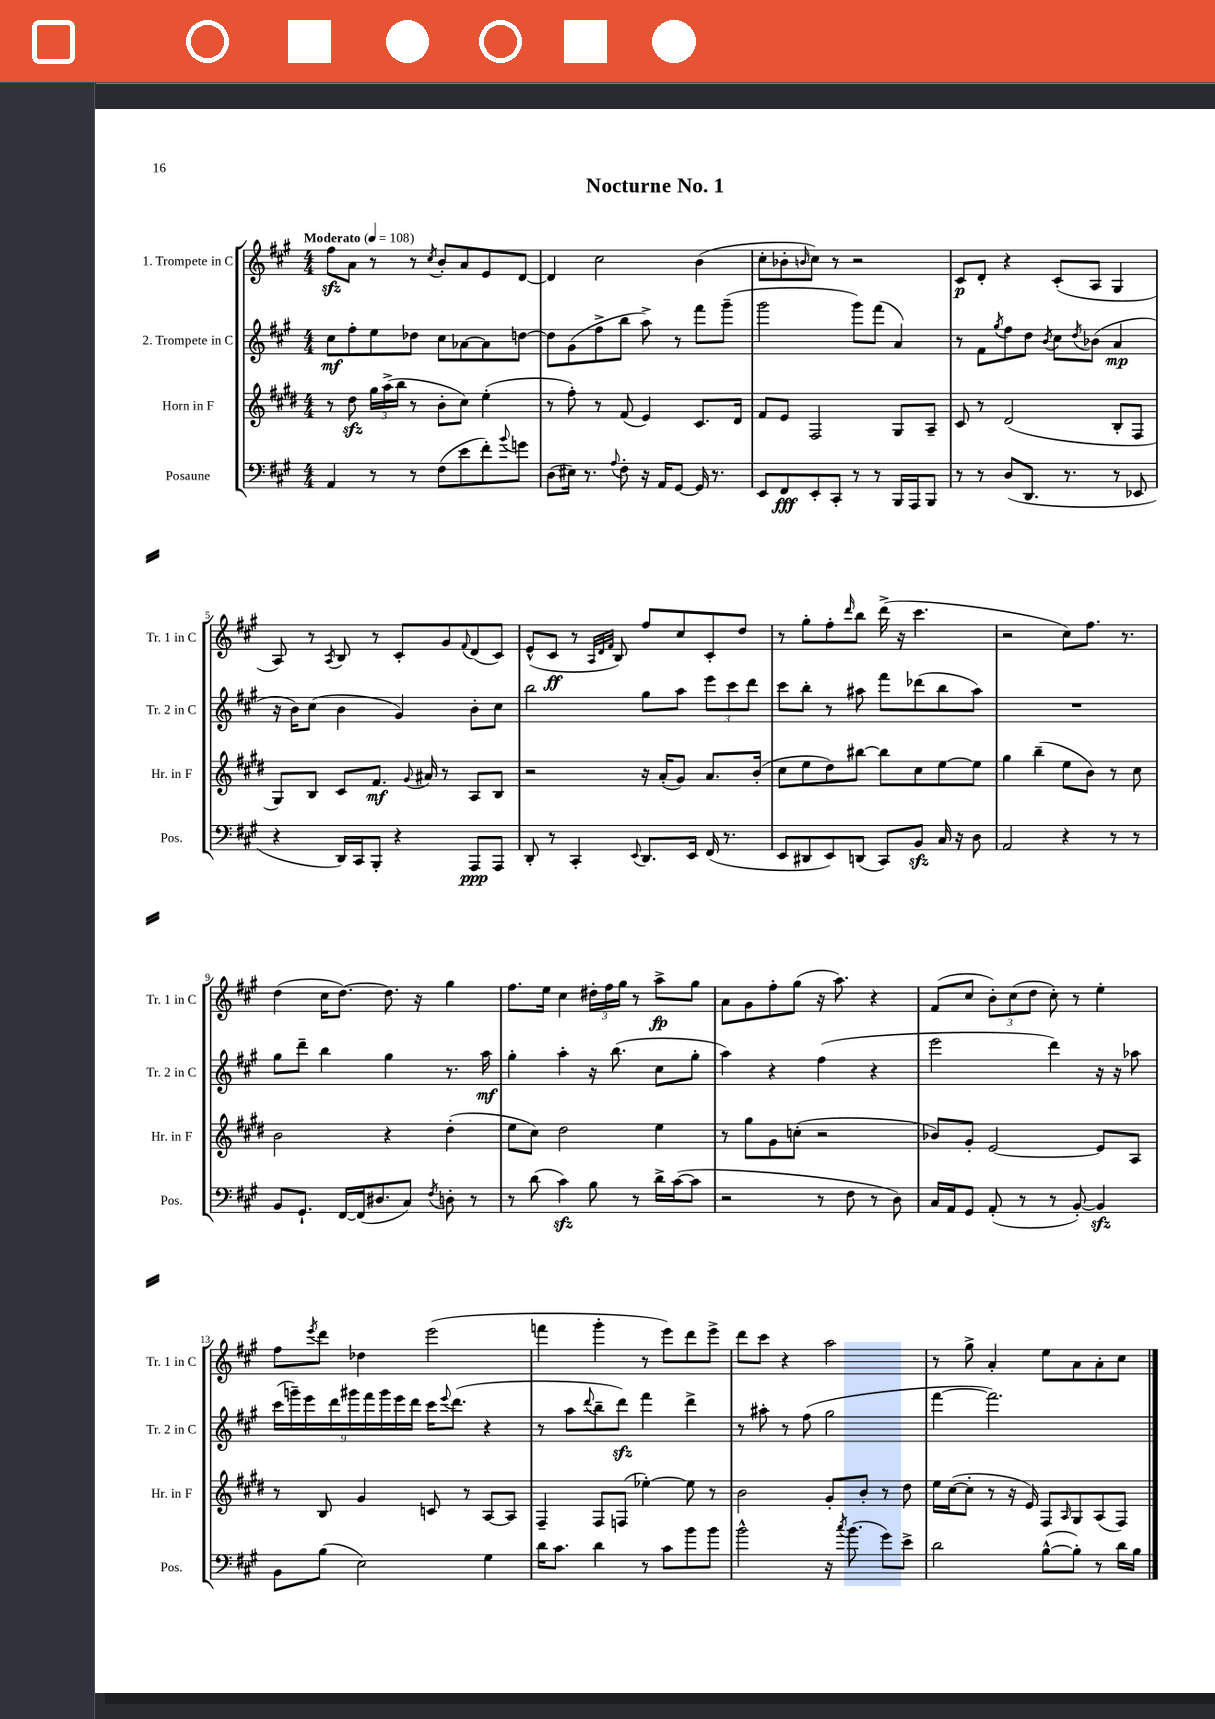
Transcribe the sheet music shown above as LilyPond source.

\header { title = "Nocturne No. 1" }
<<
\new StaffGroup <<
\new Staff = "s0" \with { instrumentName = "1. Trompete in C" shortInstrumentName = "Tr. 1 in C" } {
    \clef treble \key a \major \numericTimeSignature \time 4/4 \tempo "Moderato" 4 = 108
    fis''8\sfz a'8 r8 r8 \acciaccatura { cis''8 } b'8-. a'8 e'8 d'8~ |
    d'4 cis''2 b'4( |
    cis''8-. bes'8-. \grace { b'16 } cis''8) r8 r2 |
    cis'8\p d'8-. r4 cis'8-.( a8 gis4 |
    a8) r8 \acciaccatura { a8 } b8 r8 cis'8-. gis'8 \appoggiatura { fis'8 } d'8( cis'8) |
    e'8-^( cis'8\ff r8 \grace { a32 d'32 fis'32 } b8) fis''8 cis''8 cis'8-. d''8 |
    r8 gis''8-. fis''8-. \grace { d'''16 } b''8 d'''16->( r16 cis'''4. |
    r2 cis''8) fis''8. r8. |
    d''4( cis''16 d''8.~) d''8. r16 gis''4 |
    fis''8. e''16 cis''4 \tuplet 3/2 { dis''16-. fis''16 gis''16 } r8 a''8->\fp gis''8 |
    a'8 gis'8 fis''8-. gis''8( r16 a''8.) r4 |
    fis'8( cis''8 \tuplet 3/2 { b'8-.) cis''8( d''8 } cis''8-.) r8 e''4-. |
    fis''8 \acciaccatura { e'''8 } d'''8 des''4 e'''2( |
    f'''4 gis'''4-. r8 e'''8) d'''8 e'''8-> |
    d'''8 cis'''8 r4 a''2 |
    r8 gis''8-> a'4-. e''8 a'8 a'8-. cis''8 \bar "|." |
}
\new Staff = "s1" \with { instrumentName = "2. Trompete in C" shortInstrumentName = "Tr. 2 in C" } {
    \clef treble \key a \major \numericTimeSignature \time 4/4
    cis''8\mf fis''8-. e''8 des''8 cis''8 aes'8~ aes'8 d''8~ |
    d''8 gis'8( fis''8-> b''8 a''8->) r8 fis'''8 gis'''8--( |
    gis'''2 gis'''8) fis'''8( a'4) |
    r8 fis'8 \acciaccatura { gis''8 } fis''8 d''8 \acciaccatura { b'8 } cis''8 \acciaccatura { d''8 } bes'8( a'4\mp |
    r16 b'16) cis''8( b'4 gis'4) b'8-. cis''8 |
    b''2 gis''8 a''8 \tuplet 3/2 { e'''8 cis'''8 d'''8 } |
    cis'''8 b''8-. r8 ais''8 fis'''8 des'''8( b''8 ais''8) |
    R1 |
    gis''8 d'''8-- b''4 gis''4 r8. a''16\mf |
    gis''4-. a''4-. r16 b''8.( cis''8 gis''8-. |
    a''4) r4 fis''4( r4 |
    e'''2 d'''4) r16 r16 aes''8 |
    \tuplet 9/8 { cis'''16( g'''16--) e'''16 d'''16 gis'''16 fis'''16 gis'''16 e'''16 d'''16 } cis'''16 \appoggiatura { e'''8 } d'''8.( r4 |
    r8 a''8 \appoggiatura { d'''8 } b''8-- d'''8\sfz) fis'''4 d'''4-> |
    r8 ais''8-. r8 fis''8( gis''2 |
    fis'''4~ fis'''2.) \bar "|." |
}
\new Staff = "s2" \with { instrumentName = "Horn in F" shortInstrumentName = "Hr. in F" } {
    \clef treble \key e \major \numericTimeSignature \time 4/4
    r8 dis''8\sfz \tuplet 3/2 { gis''16 a''16->( b''16 } r8 b'8-. cis''8) e''4-.( |
    r8 fis''8-.) r8 fis'8( e'4) cis'8. dis'16 |
    fis'8 e'8 fis2 gis8 a8-- |
    cis'8 r8 dis'2( b8-. fis8 |
    gis8) b8 cis'8 fis'8.\mf \appoggiatura { gis'8 } ais'16 r8 a8 b8 |
    r2 r16 a'16-.( gis'8) a'8. b'16-.( |
    cis''8 e''8 dis''8) bis''8~ bis''8 cis''8 e''8~ e''8 |
    gis''4 b''4--( e''8 b'8) r8 cis''8 |
    b'2 r4 dis''4-.( |
    e''8 cis''8) dis''2 e''4 |
    r8 gis''8 gis'8 c''8-.( r2 |
    bes'8) gis'8-. e'2~ e'8 a8 |
    r8 b8 gis'4 c'8 r8 a8~ a8 |
    fis4-- fis8 f8( ees''4~-.) ees''8 r8 |
    b'2 gis'8-. b'8-. r8 dis''8 |
    e''16 cis''16~( cis''8-. r8 r16 e'16) fis8 \grace { a16 } gis8 a8( fis8) \bar "|." |
}
\new Staff = "s3" \with { instrumentName = "Posaune" shortInstrumentName = "Pos." } {
    \clef bass \key a \major \numericTimeSignature \time 4/4
    a,4 r8 r8 fis8( e'8 fis'8-.) \appoggiatura { b'8 } g'8 |
    d8( eis16) r8. \appoggiatura { a8 } fis8-. r16 a,16 gis,8~ gis,16 r8. |
    e,8 fis,8\fff e,8-. cis,8-. r8 r8 b,,16 a,,16 b,,8 |
    r8 r8 d8( d,8. r8. r8 ees,8 |
    r4 d,16) cis,16 b,,8-. r4 a,,8\ppp a,,8 |
    d,8-. r8 cis,4-. \appoggiatura { e,8 } d,8. e,16 fis,16( r8. |
    e,8 dis,8 e,8) d,8( cis,8) b,8\sfz cis16 r16 d8 |
    a,2 r4 r8 r8 |
    b,8 gis,8.-! fis,16~ fis,16( dis8. cis8) \acciaccatura { fis8 } d8-. r8 |
    r8 d'8( cis'4\sfz) b8 r8 d'16-> cis'16~( cis'8 |
    r2 r8 fis8 r8 d8) |
    cis16 a,16 gis,8 a,8-.( r8 r8 b,8~-.) b,4\sfz |
    b,8 b8( e2) gis4 |
    d'16 cis'8. d'4 r8 cis'8 b'8 b'8 |
    b'2-^ r16 \acciaccatura { cis''8 } b'8.( gis'8) e'8-> |
    d'2 b8~-^( b8-.) r8 d'16 b16 \bar "|." |
}
>>
>>
